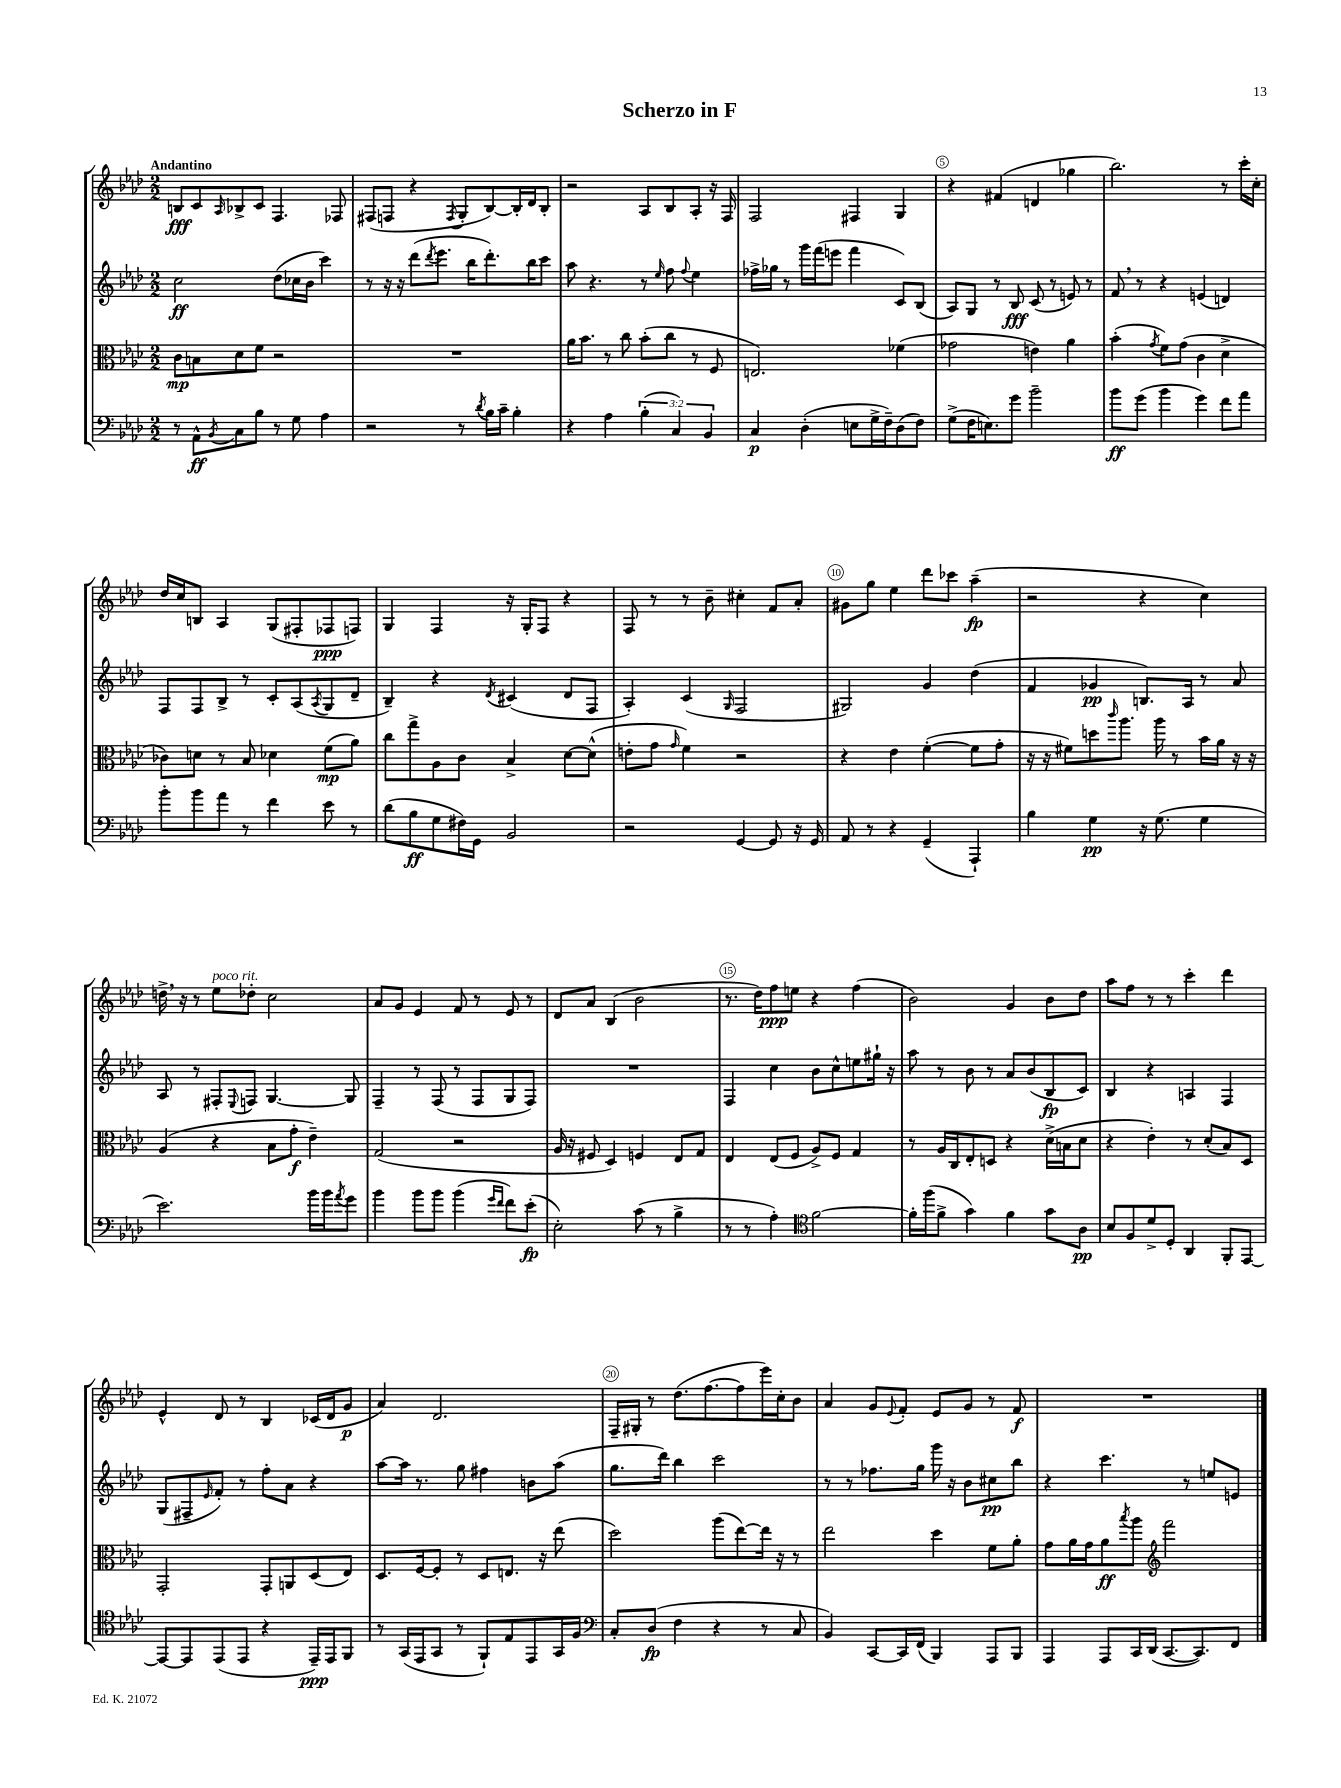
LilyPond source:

\header { title = "Scherzo in F" }
<<
\new StaffGroup <<
\new Staff = "s0" {
    \clef treble \key aes \major \numericTimeSignature \time 2/2 \tempo "Andantino"
    b8\fff c'8 \grace { aes16 } bes8-> c'8 f4. fes8 |
    fis8( f8 r4 \acciaccatura { f8 } g8-. bes8~) bes16-. des'16 bes8-. |
    r2 aes8 bes8 aes8-. r16 f16 |
    f2 fis4 g4 |
    r4 fis'4( d'4 ges''4 |
    bes''2.) r8 c'''16-. c''16-. |
    des''16 c''16 b8 aes4 g8( fis8-. fes8\ppp f8) |
    g4 f4 r16 g16-. f8 r4 |
    f8 r8 r8 bes'8-- cis''4-. f'8 aes'8-. |
    gis'8 g''8 ees''4 des'''8 ces'''8 aes''4--\fp( |
    r2 r4 c''4) |
    d''16-> \breathe r16 r8 ees''8^\markup { \italic "poco rit." } des''8-. c''2 |
    aes'8 g'8 ees'4 f'8 r8 ees'8 r8 |
    des'8 aes'8 bes4( bes'2 |
    r8. des''16) f''8\ppp e''8 r4 f''4( |
    bes'2) g'4 bes'8 des''8 |
    aes''8 f''8 r8 r8 c'''4-. des'''4 |
    ees'4-^ des'8 r8 bes4 ces'16( des'16 g'8\p |
    aes'4) des'2. |
    f16-- gis16-. r8 des''8.( f''8.~ f''8 ees'''16) c''16-. bes'8 |
    aes'4 g'8 \appoggiatura { ees'8 } f'8-. ees'8 g'8 r8 f'8\f |
    R1 \bar "|." |
}
\new Staff = "s1" {
    \clef treble \key aes \major \numericTimeSignature \time 2/2
    c''2\ff des''8( ces''16 bes'16 c'''4) |
    r8 r16 r16 des'''8( \acciaccatura { des'''8 } ees'''8. bes''16 des'''8.-.) bes''16 c'''8 |
    aes''8 r4. r8 \grace { ees''16 } f''8 \appoggiatura { f''8 } ees''4 |
    fes''16-> ges''16 r8 g'''16 f'''16( e'''8 f'''4 c'8) bes8( |
    aes8) g8 r8 bes8\fff c'8( r8 e'8) r8 |
    f'8 \breathe r8 r4 e'4( d'4) |
    f8 f8 bes8-> r8 c'8-. aes8( \acciaccatura { aes8 } g8 des'8-- |
    bes4--) r4 \acciaccatura { des'8 } cis'4( des'8 f8 |
    aes4-.) c'4( \grace { g16 } f2 |
    gis2) g'4 des''4( |
    f'4 ges'4\pp b8.) aes16 r8 aes'8 |
    aes8 r8 fis8-. \appoggiatura { ees8 } f8 g4.~ g8 |
    f4-- r8 f8( r8 f8 g8 f8) |
    R1 |
    f4 c''4 bes'8 c''8-^ e''8 gis''16-! r16 |
    aes''8 r8 bes'8 r8 aes'8 bes'8( bes8\fp c'8) |
    bes4 r4 a4 f4 |
    g8( fis8-- \grace { ees'16 } f'8-.) r8 f''8-. aes'8 r4 |
    aes''8~ aes''16 r8. g''8 fis''4 b'8 aes''8( |
    g''8. des'''16) bes''4 c'''2 |
    r8 r8 fes''8. g''16 g'''16 r16 bes'8 cis''8\pp bes''8 |
    r4 c'''4. r8 e''8 e'8 \bar "|." |
}
\new Staff = "s2" {
    \clef alto \key aes \major \numericTimeSignature \time 2/2
    c'8\mp b8 des'8 f'8 r2 |
    R1 |
    aes'16 bes'8. r8 c''8 bes'8-.( c''8 r8 f8 |
    e2.) fes'4( |
    ges'2 e'4) aes'4 |
    bes'4-.( \acciaccatura { g'8 } f'8) g'8( c'4 des'4-> |
    ces'8) d'8 r8 bes8 des'4 f'8\mp( aes'8) |
    c''8 g''8-> aes8 c'8 bes4-> des'8~ des'8-^( |
    e'8-. g'8 \grace { g'16 } f'4) r2 |
    r4 ees'4 f'4~-.( f'8 g'8-. |
    r16 r16 fis'8) d''8 \grace { c'''16 } aes''8. aes''16 r8 bes'16 aes'16 r16 r16 |
    aes4( r4 bes8 g'8-.\f ees'4--) |
    g2( r2 |
    aes16 r16 fis8 des4) f4 ees8 g8 |
    ees4 ees8( f8 aes8->) f8 g4 |
    r8 aes16 c16 ees8-. d8 r4 des'16->( b16 des'8 |
    r4 ees'4-.) r8 des'8-.( bes8) des8 |
    g,2-. g,8-. a,8 des8( ees8) |
    des8. f16~ f8-. r8 des8 e8. r16 ees''8( |
    des''2) aes''8( ees''8~) ees''16 r16 r8 |
    ees''2 des''4 f'8 aes'8-. |
    g'8 aes'16 g'16 aes'8\ff \acciaccatura { bes''8 } aes''8 \clef treble f'''2 \bar "|." |
}
\new Staff = "s3" {
    \clef bass \key aes \major \numericTimeSignature \time 2/2 \override Staff.TupletNumber.text = #tuplet-number::calc-fraction-text
    r8 aes,8-^\ff \acciaccatura { bes,8 } c8 bes8 r8 g8 aes4 |
    r2 r8 \acciaccatura { des'8 } bes16 c'16-- bes4-. |
    r4 aes4 \tuplet 3/2 { bes4-.( c4) bes,4 } |
    c4\p des4-.( e8 g16-> f16--) des8( f8) |
    g8->( f16 e8.) g'8 bes'2-- |
    bes'8\ff g'8( bes'4 g'4) f'8 aes'8 |
    bes'8-. bes'8 aes'8 r8 f'4 ees'8 r8 |
    des'8( bes8\ff g8 fis16) g,16 bes,2 |
    r2 g,4~ g,8 r16 g,16 |
    aes,8 r8 r4 g,4--( aes,,4-!) |
    bes4 g4\pp r16 g8.( g4 |
    ees'2.) bes'16 bes'16 \acciaccatura { aes'8 } g'8 |
    bes'4 bes'8 bes'8 bes'4( \grace { g'16 f'16 } f'8) ees'8-.\fp( |
    ees2-.) c'8( r8 bes4-> |
    r8 r8 aes4-.) \clef tenor f'2~ |
    f'16-. f''16( f'8-> g'4) f'4 g'8 aes8\pp |
    bes8 f8 des'8-> des8-. aes,4 f,8-. ees,8~ |
    ees,8~ ees,8 ees,8( ees,8 r4 ees,16--\ppp) ees,16 f,8 |
    r8 g,16( ees,16 g,8 r8 f,8-!) ees8 ees,8 g,16 f16 |
    \clef bass c8-. des8\fp( f4 r4 r8 c8 |
    bes,4) c,8~ c,16 f,16( bes,,4) aes,,8 bes,,8 |
    aes,,4 aes,,8 c,16 des,16( c,8.~ c,8.) f,8 \bar "|." |
}
>>
>>
\layout { \context { \Score \override BarNumber.break-visibility = ##(#f #t #t) barNumberVisibility = #(every-nth-bar-number-visible 5) \override BarNumber.stencil = #(make-stencil-circler 0.1 0.3 ly:text-interface::print) } }
